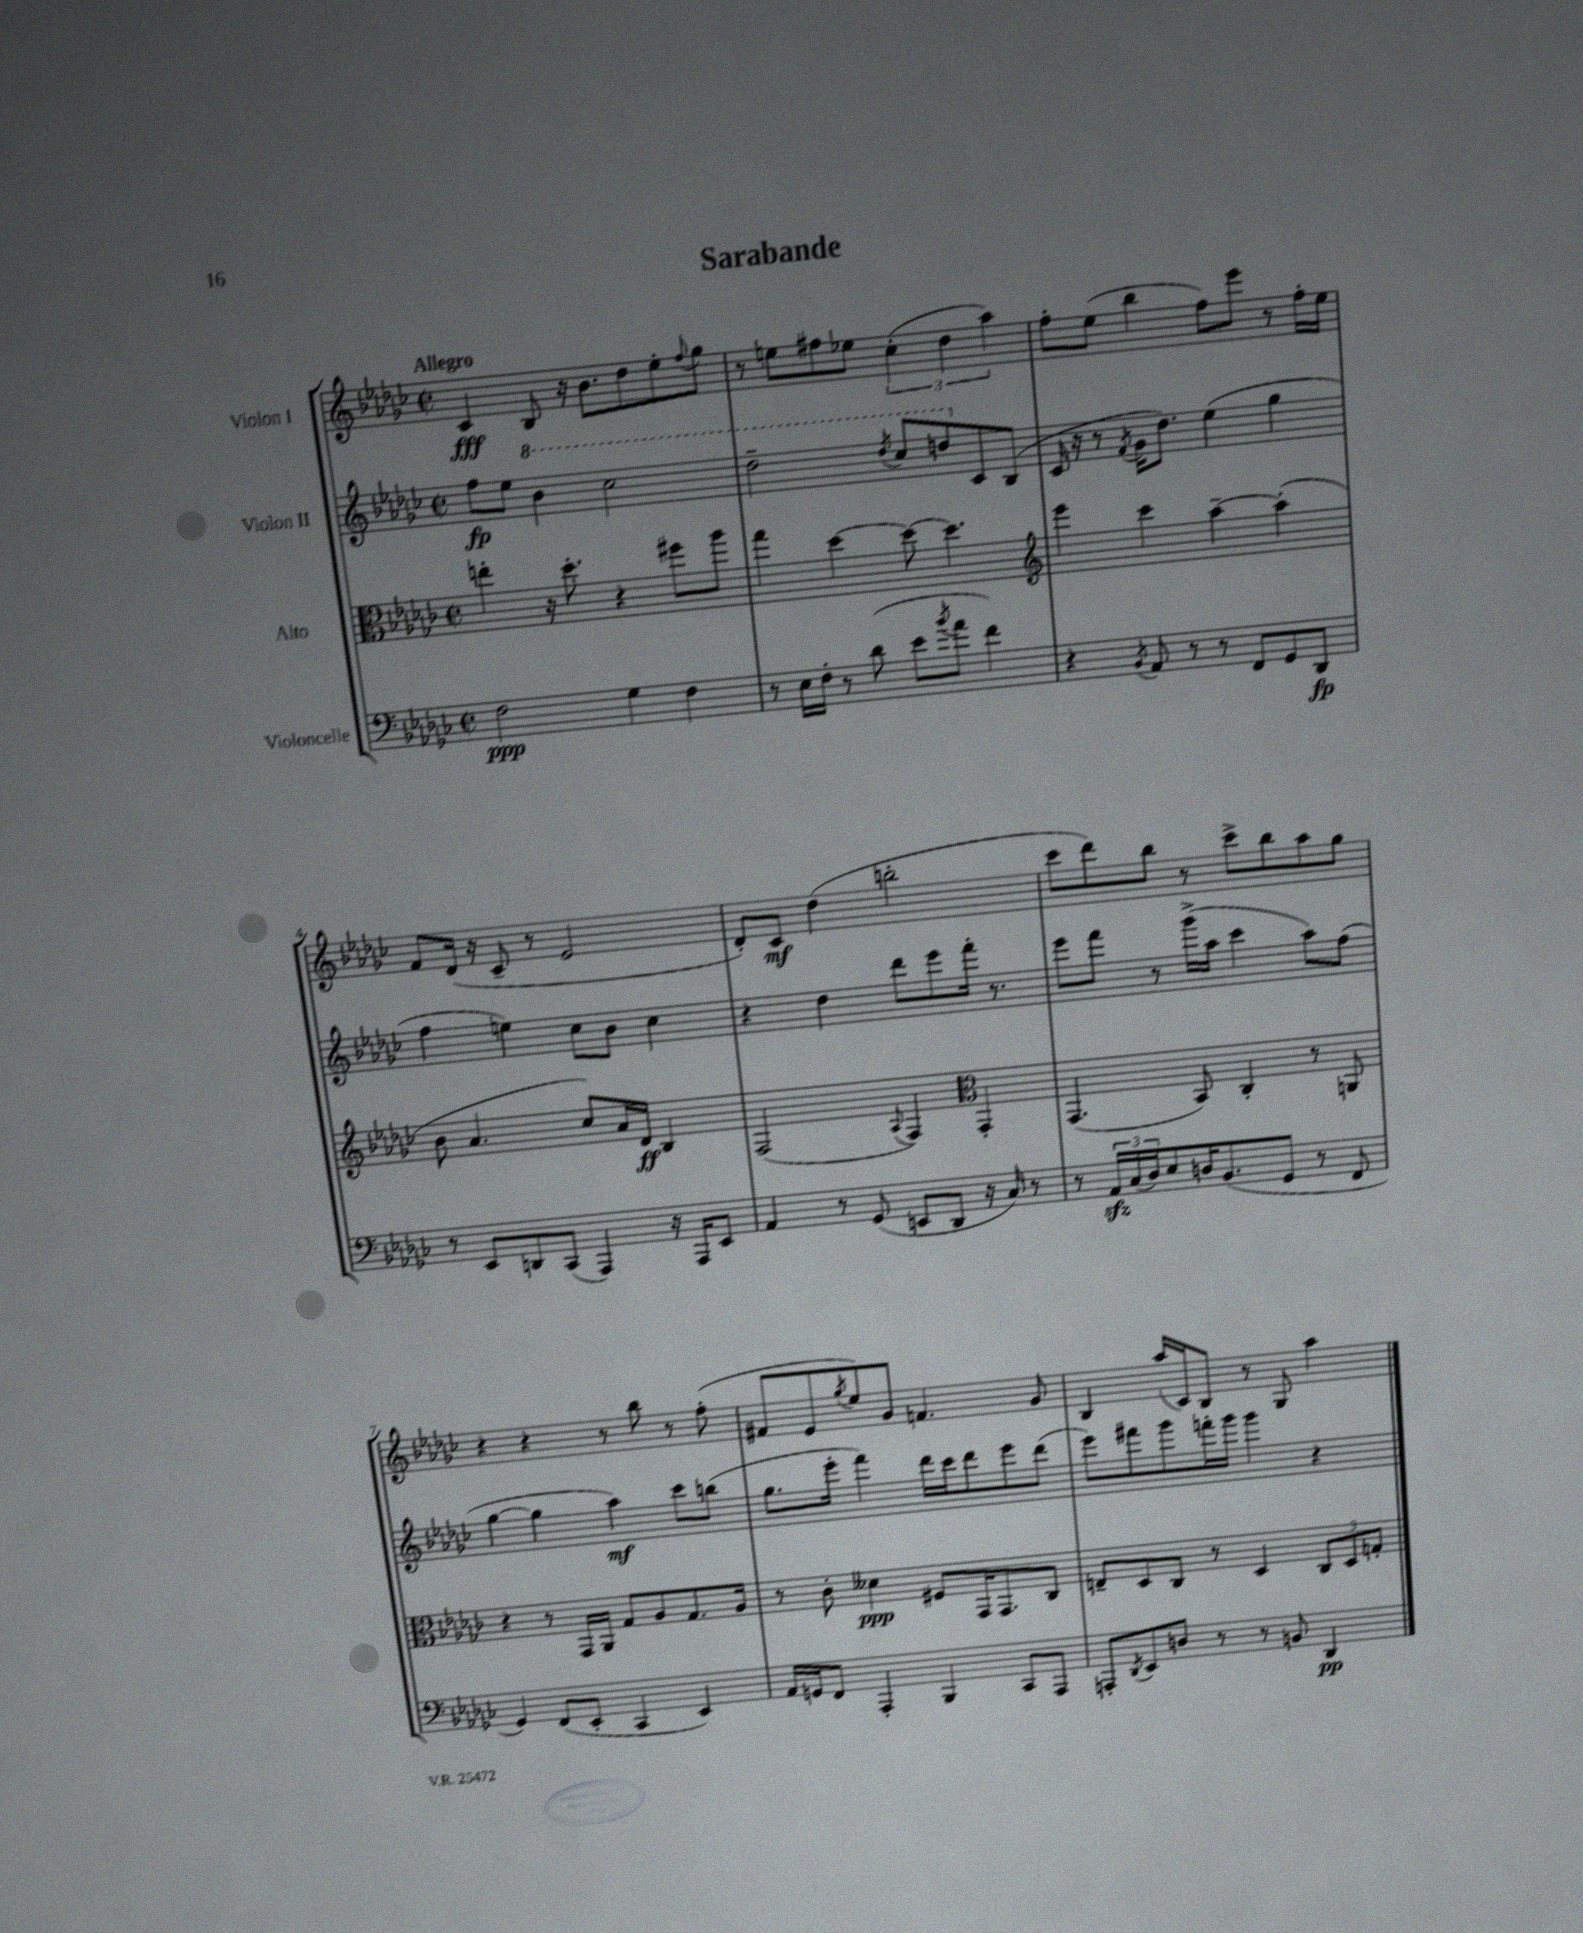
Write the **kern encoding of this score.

**kern	**kern	**kern	**kern
*staff4	*staff3	*staff2	*staff1
*clefF4	*clefC3	*clefG2	*clefG2
*k[b-e-a-d-g-c-]	*k[b-e-a-d-g-c-]	*k[b-e-a-d-g-c-]	*k[b-e-a-d-g-c-]
*M2/2	*M2/2	*M2/2	*M2/2
*met(c|)	*met(c|)	*met(c|)	*met(c|)
2F	4ee'	8ff	4c-
.	.	8ee-	.
.	16r	4bb-	8B-
.	8.dd-'	.	.
.	.	.	16r
.	.	.	8.b-
4G-	4r	2ccc-	.
.	.	.	8dd-
4F	8ff#	.	8ee-'
.	.	.	8qqff
.	8aa-	.	8gg-
=	=	=	=
8r	4gg-	2ddd-~	8r
16E-	.	.	8ee
16F'	.	.	.
8r	[4dd-	.	8ff#
(8d-	.	.	8ee-
.	.	8qddd-	.
8e-	8dd-_	8ccc-	(6cc-'
8qb-	.	.	.
8a-	4.dd-]	8ddd	.
.	.	.	6dd-
4f)	.	8c-	.
.	.	.	6aa-)
.	.	(8B-	.
=	=	=	=
*	*clefG2	*	*
4r	4eee-	16c-	8ff'
.	.	16r	.
.	.	8r	(8ee-
8qBB-	.	8qf	.
8AA-	4ccc-	16g-	4bb-
.	.	8.dd-)	.
8r	.	.	.
8r	[4aa-~	(4ee-	8ff)
8FF	.	.	8eee-
8GG-	(4aa-']	4gg-	8r
8DD-	.	.	16ff'
.	.	.	16ee-
=	=	=	=
8r	8b-	4ff	8f
8EE-	4.a-	.	(16d-
.	.	.	16r
8DD	.	4ee)	8c-~
(8CC-	.	.	8r
4AAA-)	8cc-)	8cc-	2e-
.	16a-	8b-	.
.	16d-	.	.
16r	4B-	4cc-	.
16AAA-	.	.	.
8EE-	.	.	.
=	=	=	=
4AA-	(2F	4r	8d-')
.	.	.	8c-
8r	.	4dd-	(4dd-
(8GG-	.	.	.
.	8qqA-	.	.
8EE	4F)	8ddd-	2bb'
8DD-	.	8eee-	.
*	*clefC3	*	*
16r	4GG-'	16fff'	.
16C-)	.	8.r	.
8r	.	.	.
=	=	=	=
8r	(4.GG-	8eee-	8ccc-
24AA-	.	8fff	8ddd-)
(24C-	.	.	.
24D-)	.	.	.
8E-	.	8r	8bb-
16D	8BB-)	(16ggg-^	8r
(8.BB-	.	16aa-	.
.	4C-'	4ccc-	8ccc-^
8GG-	.	.	8bb-
8r	8r	8aa-)	8aa-
8FF	8AA	(8ff	8gg-
=	=	=	=
4GG-)	4r	[4gg-	4r
(8FF	8r	4gg-]	4r
8EE-'	16GG-	.	.
.	16AA-	.	.
4CC-	8G-	4aa-)	8r
.	8A-	.	8bb-
4EE-)	8.G-	8ccc-	8r
.	.	(8bb	(8ff'
.	16A-	.	.
=	=	=	=
16AA-	8r	8.gg-	8f#
16GG	.	.	.
8FF	8c-'	.	8e-
.	.	16eee-'	.
.	.	.	8qgg-
4AAA-'	4d--	4fff)	8ee-)
.	.	.	8g-
4BBB-	8F#	16ddd-	4.f
.	.	16ccc-	.
.	16GG-	8ddd-	.
.	8.GG-	.	.
8CC-	.	8eee-	.
8AAA-	8C-	(8ddd-	8g-
=	=	=	=
8AAA'	8E~	8eee-)	4B-
8qDD-	.	.	.
8EE-	8D-	8fff#	.
8D	8C-	8ggg-	(16aa-
.	.	.	16c-)
8r	8r	16fff'	8B-
.	.	16ggg-	.
8r	4D-	4ggg-	8r
8BB	.	.	8G-
4DD-	12C-	4r	4aa-
.	12D-	.	.
.	12G'	.	.
==	==	==	==
*-	*-	*-	*-
